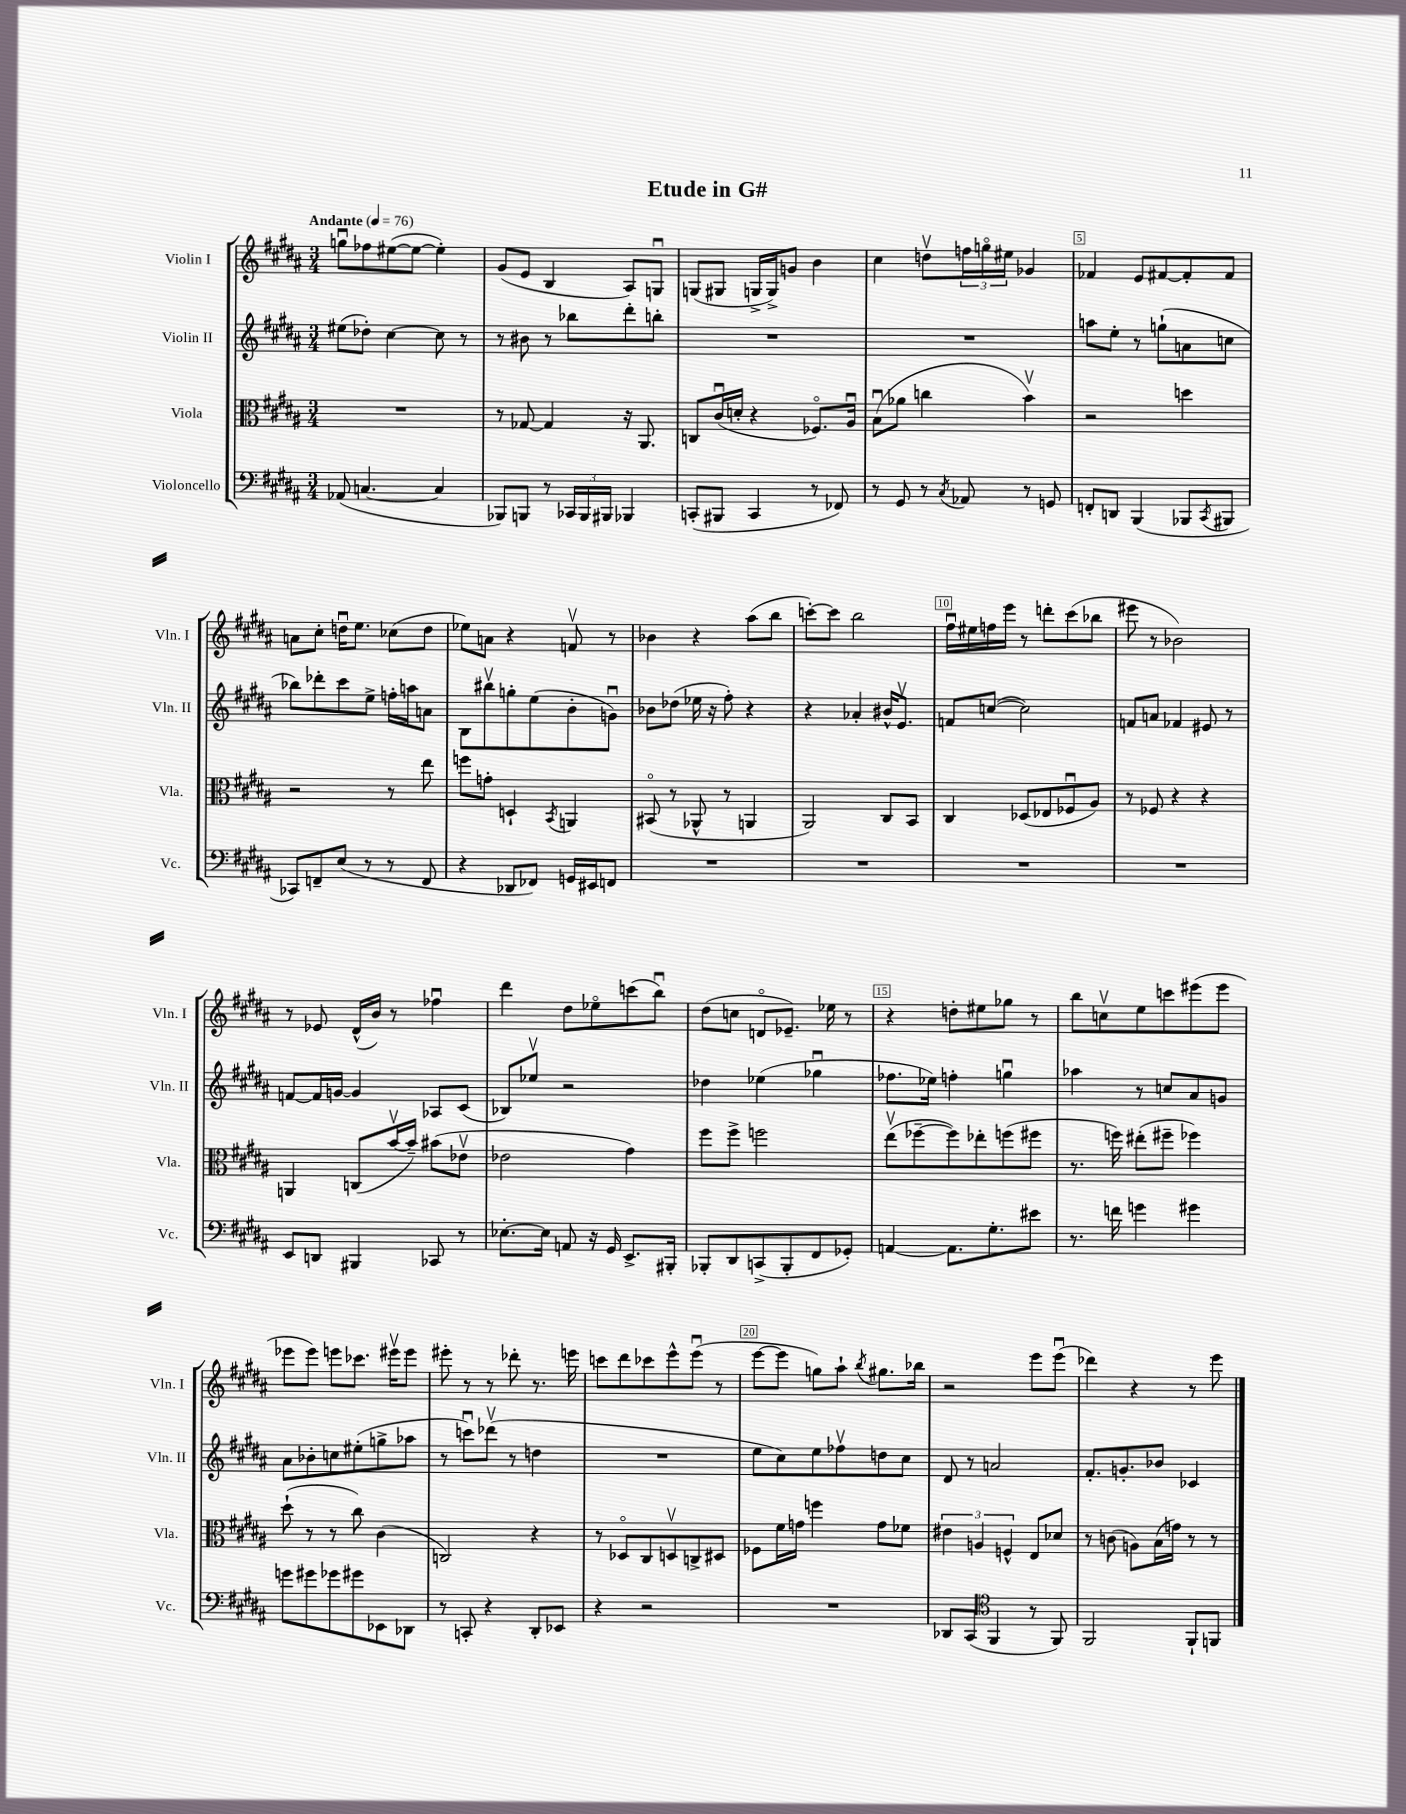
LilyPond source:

\header { title = "Etude in G#" }
<<
\new StaffGroup <<
\new Staff = "s0" \with { instrumentName = "Violin I" shortInstrumentName = "Vln. I" } {
    \clef treble \key b \major \numericTimeSignature \time 3/4 \tempo "Andante" 4 = 76
    g''8\downbow fes''8 eis''8~( eis''8~ eis''4-.) |
    gis'8( e'8 b4 ais8) g8\downbow |
    g8( gis8 g16-> g16->) g'8 b'4 |
    cis''4 d''8\upbow \tuplet 3/2 { f''16 g''16\flageolet eis''16 } ges'4 |
    fes'4 e'8 fis'8~ fis'8-. fis'8 |
    a'8 cis''8-. d''16\downbow e''8. ces''8( d''8 |
    ees''8) a'8 r4 f'8\upbow r8 |
    bes'4 r4 ais''8( b''8 |
    c'''8~-.) c'''8 b''2 |
    fis''16\downbow eis''16 f''16 e'''16 r8 d'''8-. cis'''8( bes''8 |
    eis'''8 r8 bes'2) |
    r8 ees'8 dis'16-^( b'16) r8 fes''4\downbow |
    dis'''4 dis''8 ees''8\flageolet c'''8( b''8\downbow) |
    dis''8( c''8 d'8\flageolet ees'8.--) ees''16 r8 |
    r4 d''8-. eis''8 ges''8 r8 |
    b''8 c''8\upbow e''8 c'''8 eis'''8( eis'''8 |
    ees'''8 ees'''8) e'''8 ces'''8. eis'''16\upbow eis'''8 |
    eis'''8-. r8 r8 des'''8-. r8. e'''16 |
    c'''8 dis'''8 ces'''8 e'''8-^ e'''8\downbow( r8 |
    e'''8~ e'''8 g''8) ais''8-! \acciaccatura { b''8 } gis''8. bes''16 |
    r2 e'''8 e'''8\downbow( |
    des'''4) r4 r8 e'''8 \bar "|." |
}
\new Staff = "s1" \with { instrumentName = "Violin II" shortInstrumentName = "Vln. II" } {
    \clef treble \key b \major \numericTimeSignature \time 3/4
    eis''8( des''8-.) cis''4~ cis''8 r8 |
    r8 bis'8 r8 bes''8 dis'''8-. b''8-. |
    R2. |
    R2. |
    a''8 e''8-. r8 g''8-!( a'8 c''8 |
    bes''8) des'''8-. cis'''8 e''8-> f''16-. a''16 a'8 |
    b8 bis''8\upbow g''8-. e''8( b'8-. g'8\downbow) |
    bes'8 des''8( ees''16 r16 fis''8-.) r4 |
    r4 aes'4-. bis'16-^ e'8.\upbow |
    f'8 c''8~( c''2) |
    f'8 a'8 fes'4 eis'8 r8 |
    f'8~ f'16 g'16~ g'4 aes8 cis'8( |
    bes8) ees''8\upbow r2 |
    des''4 ees''4( ges''4\downbow |
    fes''8. ees''16) f''4-. g''4\downbow |
    aes''4 r8 c''8 ais'8 g'8 |
    ais'8 bes'8-. c''8 eis''8-.( g''8-> aes''8 |
    r8 c'''8\downbow) des'''8\upbow( r8 d''4 |
    R2. |
    e''8 cis''8) e''8 fes''8\upbow d''8 cis''8 |
    dis'8 r8 a'2 |
    fis'8.-. g'8.-. bes'8 ces'4 \bar "|." |
}
\new Staff = "s2" \with { instrumentName = "Viola" shortInstrumentName = "Vla." } {
    \clef alto \key b \major \numericTimeSignature \time 3/4
    R2. |
    r8 ges8~ ges4 r16 ais,8. |
    c8 cis'16\downbow( d'16-. r4 fes8.\flageolet) ais16\downbow |
    b8\downbow( aes'8 c''4 b'4\upbow) |
    r2 d''4 |
    r2 r8 e''8 |
    f''8 g'8-. d4-! \acciaccatura { b,8 } a,4 |
    bis,8\flageolet( r8 aes,8-^ r8 a,4 |
    ais,2) cis8 b,8 |
    cis4 des8( ees8 fes8\downbow ais8) |
    r8 fes8 r4 r4 |
    a,4 c8( b'16~\upbow b'16--) bis'8( ees'8\upbow |
    ees'2 gis'4) |
    fis''8 fis''8-> f''2 |
    e''8\upbow( fes''8~-- fes''8) ees''8-. f''8( fis''8 |
    r8. f''16) eis''8-.( fis''8-- fes''4) |
    dis''8-!( r8 r8 cis''8) cis'4( |
    c2) r4 |
    r8 des8\flageolet cis8 d8\upbow c8-> dis8 |
    fes8 fis'16 g'16 f''4 g'8 fes'8 |
    \tuplet 3/2 { eis'4 a4 f4-^ } e8 des'8 |
    r8 c'8( a8) b16( g'16) r8 r8 \bar "|." |
}
\new Staff = "s3" \with { instrumentName = "Violoncello" shortInstrumentName = "Vc." } {
    \clef bass \key b \major \numericTimeSignature \time 3/4
    aes,8( c4.~ c4 |
    bes,,8) b,,8 r8 \tuplet 3/2 { ces,16 b,,16 bis,,16 } bes,,4 |
    c,8-.( bis,,8 c,4 r8 fes,8) |
    r8 gis,8 r8 \acciaccatura { cis8 } aes,8 r8 g,8 |
    f,8-. d,8 b,,4( bes,,8 \acciaccatura { cis,8 } bis,,8 |
    ces,8) f,8-- e8( r8 r8 f,8 |
    r4 des,8 fes,8) g,16 eis,16 f,8 |
    R2. |
    R2. |
    R2. |
    R2. |
    e,8 d,8 bis,,4 ces,8 r8 |
    ees8.~-. ees16 a,8 r16 gis,16 e,8.-> bis,,16-. |
    bes,,8-. dis,8 c,8->( bes,,8-. fis,8 ges,8-.) |
    a,4~ a,8. gis8.-. eis'8 |
    r8. f'16 g'4 gis'4 |
    g'8 gis'8 ges'8 gis'8 ees,8 des,8 |
    r8 c,8-. r4 dis,8-. ees,8 |
    r4 r2 |
    R2. |
    des,8 cis,8( \clef tenor fis,4 r8 fis,8) |
    fis,2 fis,8-! f,8 \bar "|." |
}
>>
>>
\layout { \context { \Score \override BarNumber.break-visibility = ##(#f #t #t) barNumberVisibility = #(every-nth-bar-number-visible 5) \override BarNumber.stencil = #(make-stencil-boxer 0.1 0.3 ly:text-interface::print) } }
